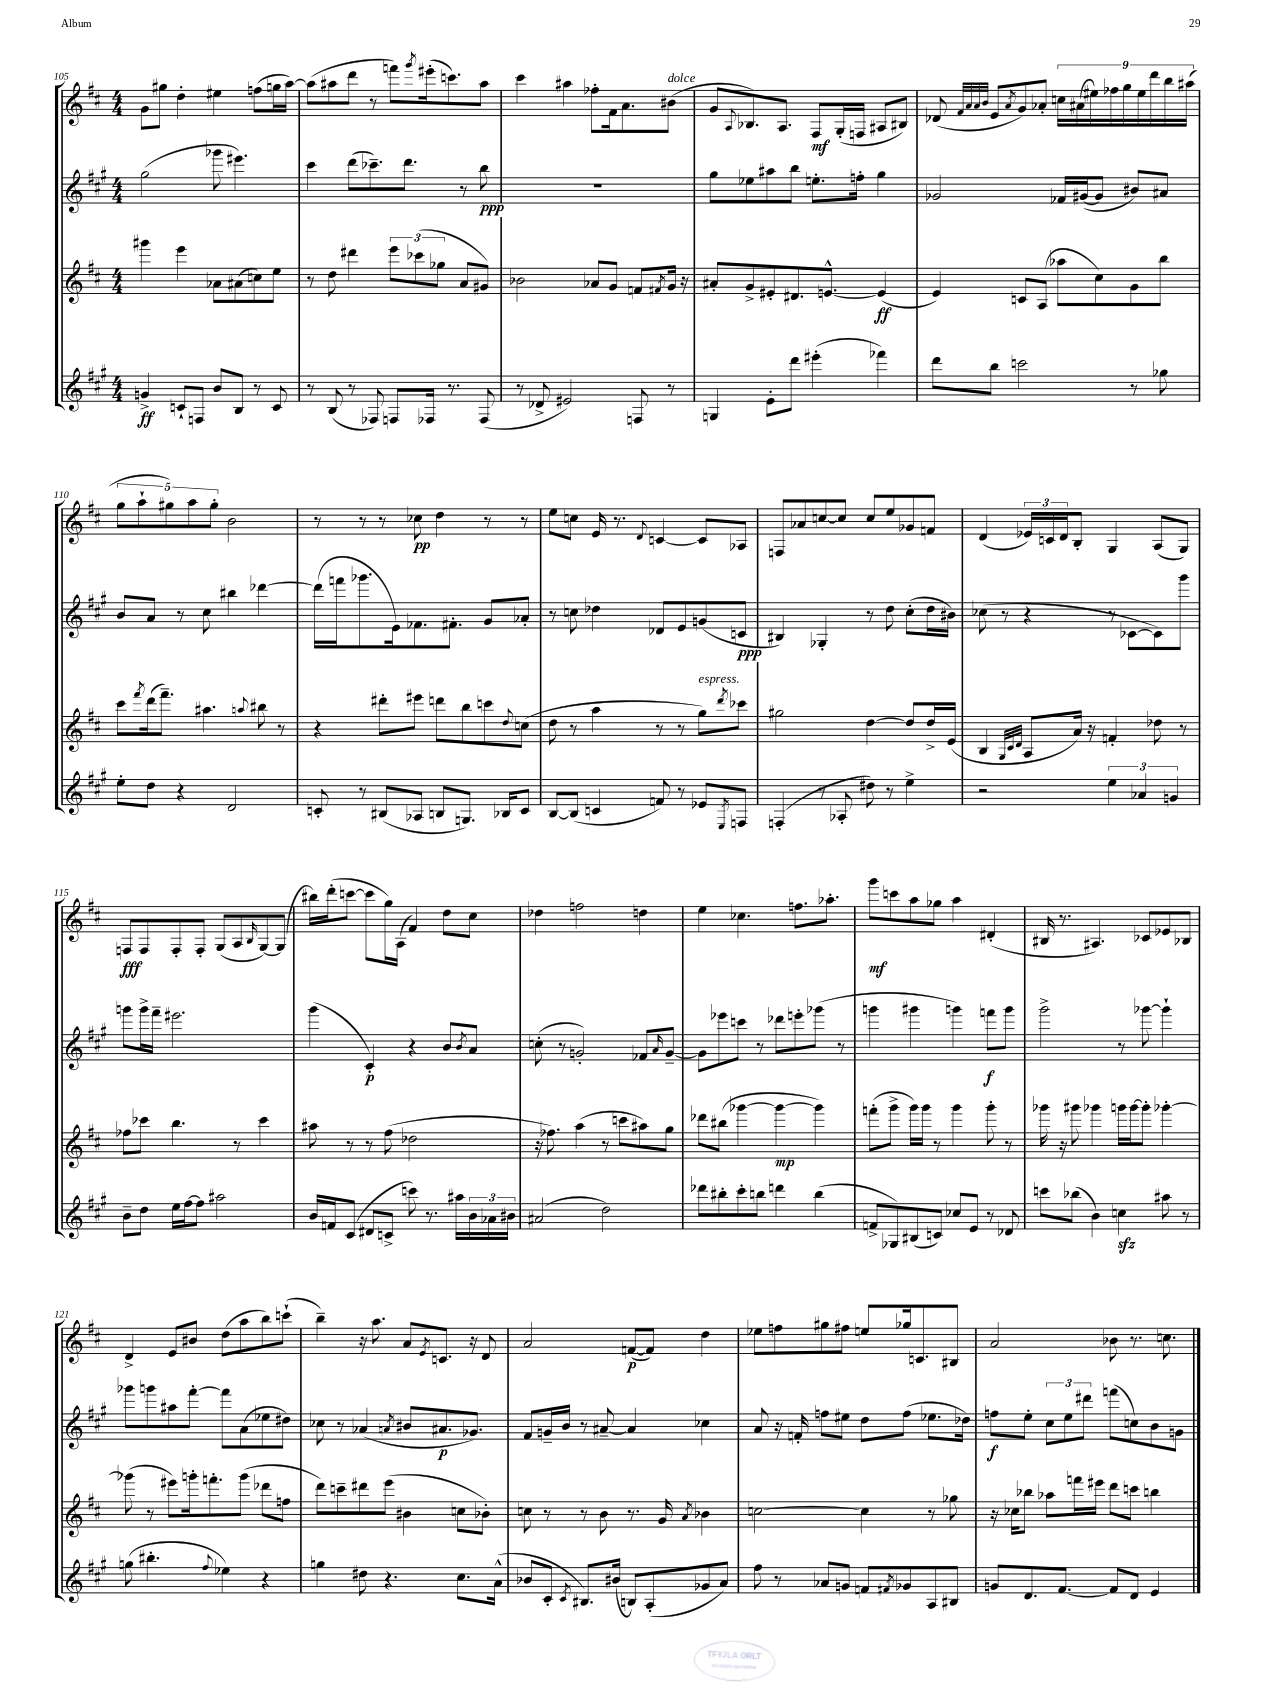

**kern	**dynam	**kern	**dynam	**kern	**dynam	**kern	**dynam
*part4	*part4	*part3	*part3	*part2	*part2	*part1	*part1
*staff4	*staff4	*staff3	*staff3	*staff2	*staff2	*staff1	*staff1
*clefG2	*	*clefG2	*	*clefG2	*	*clefG2	*
*k[f#c#g#]	*	*k[f#c#]	*	*k[f#c#g#]	*	*k[f#c#]	*
*M4/4	*	*M4/4	*	*M4/4	*	*M4/4	*
=105	=105	=105	=105	=105	=105	=105	=105
4gn^/	ff	4ggg#X\	.	(2gg#\	.	8g\L	.
.	.	.	.	.	.	8gg#X\J	.
8cn`/L	.	4eee\	.	.	.	4dd'\	.
8Fn/J	.	.	.	.	.	.	.
8b/L	.	8a-X\L	.	8ggg-X\	.	4ee#X\	.
8B/J	.	(8a#X\	.	4.eee#X\)	.	.	.
8r	.	8ccn\)	.	.	.	(8ffn\L	.
8c/	.	8ee\J	.	.	.	16ggn\L	.
.	.	.	.	.	.	[16aa\JJ)	.
=106	=106	=106	=106	=106	=106	=106	=106
8r	.	8r	.	4ccc#\	.	(8aa\L]	.
(8B/	.	8dd\	.	.	.	8aa#X\	.
8r	.	4ddd#X\	.	(8ddd\L	.	8ddd\J	.
8F-X/)	.	.	.	8.ccc-X~\)	.	8r	.
8Fn/L	.	12eee\L	.	.	.	8fffn\L)	.
.	.	.	.	8.ddd\J	.	.	.
.	.	(12ccc-X\	.	.	.	.	.
.	.	.	.	.	.	8qggg/	.
16F-X/Jk	.	.	.	.	.	(16eee#X'\k	.
.	.	12gg-X\J	.	.	.	.	.
8.r	.	.	.	.	.	8.cccn\)	.
.	.	8a/L	.	8r	.	.	.
(8F-/	.	8g#X/J)	.	8bb\	ppp	8aa#\J	.
=107	=107	=107	=107	=107	=107	=107	=107
8r	.	2b-X\	.	1r	.	4ccc#\	.
8d-X^/	.	.	.	.	.	.	.
2e#X/)	.	.	.	.	.	4aa#X\	.
.	.	8a-X/L	.	.	.	8ff-X'\L	.
.	.	8g/J	.	.	.	16f#\k	.
.	.	.	.	.	.	8.a\	.
8Fn/	.	8fn/L	.	.	.	.	.
.	.	8qf#X/	.	.	.	.	.
!	!	!	!	!	!	!LO:TX:a:i:t=dolce	!
8r	.	16g/Jk	.	.	.	(8b#X\J	.
.	.	16r	.	.	.	.	.
=108	=108	=108	=108	=108	=108	=108	=108
4Gn/	.	8a#X'/L	.	8gg#\L	.	8g/L	.
.	.	.	.	.	.	8qqA/	.
.	.	8g^/	.	8ee-X\	.	8.B-X/)	.
8e'\L	.	8e#X'/	.	8aa#X\	.	.	.
.	.	.	.	.	.	8.A/J	.
8ddd\J	.	8.d#X/	.	8bb\J	.	.	.
(4eee#X'\	.	.	.	8.een'\L	.	8F#/L	mf
.	.	[8.en^^/J	.	.	.	.	.
.	.	.	.	.	.	(16G'/L	.
.	.	.	.	16ffn'\Jk	.	16Fn/JJ	.
4fff-X\)	.	(4e/]	ff	4gg#\	.	8A#X/L	.
.	.	.	.	.	.	8B#X/J)	.
=109	=109	=109	=109	=109	=109	=109	=109
8ddd\L	.	4e/)	.	2g-X/	.	(8d-X/	.
.	.	.	.	.	.	32qqf#/LLL	.
.	.	.	.	.	.	32qqa/	.
.	.	.	.	.	.	32qqa/	.
.	.	.	.	.	.	32qqb/JJJ	.
8bb\J	.	.	.	.	.	8e/L	.
.	.	.	.	.	.	8qa/	.
2cccn\	.	8cn/L	.	.	.	8g/)	.
.	.	(8A/J	.	.	.	8a-X'/J	.
.	.	8aa-X\L	.	16f-X/LL	.	18ccn\LL	.
.	.	.	.	.	.	(18a#X\	.
.	.	.	.	([16g#X/J	.	.	.
.	.	.	.	.	.	18ee#X\)	.
.	.	8cc#\)	.	8g#/J]	.	.	.
.	.	.	.	.	.	18ff-X\	.
.	.	.	.	.	.	18gg\	.
8r	.	8g\	.	8b#X/L)	.	.	.
.	.	.	.	.	.	18ee#\	.
.	.	.	.	.	.	18ddd\	.
8gg-X\	.	8bb\J	.	8a#X/J	.	.	.
.	.	.	.	.	.	18bb\	.
.	.	.	.	.	.	(18aa#X\JJ	.
!!LO:LB:g=z
=110	=110	=110	=110	=110	=110	=110	=110
8ee'\L	.	8ccc#\L	.	8b/L	.	10gg\L	.
.	.	.	.	.	.	10aa`\	.
.	.	8qfff#/	.	.	.	.	.
8dd\J	.	(16ddd\k	.	8a/J	.	.	.
.	.	8.fff#~\J)	.	.	.	.	.
.	.	.	.	.	.	10gg#X\)	.
4r	.	.	.	8r	.	.	.
.	.	.	.	.	.	10aa\	.
.	.	4.aa#X\	.	8cc#\	.	.	.
.	.	.	.	.	.	10gg#'\J	.
2d/	.	.	.	4bb#X\	.	2b\	.
.	.	8qqaan/	.	.	.	.	.
.	.	8bb#X\	.	[4ddd-X\	.	.	.
.	.	8r	.	.	.	.	.
=111	=111	=111	=111	=111	=111	=111	=111
8cn'/	.	4r	.	(16ddd-\LL]	.	8r	.
.	.	.	.	16fffn\J	.	.	.
8r	.	.	.	8.ggg-X\	.	8r	.
(8B#X/L	.	8ddd#X'\L	.	.	.	8r	.
.	.	.	.	16e\k)	.	.	.
8A-X/J	.	8eee#X\J	.	8.f-X\	.	8cc-X\	pp
8Bn/L	.	8dddn\L	.	.	.	4dd\	.
.	.	.	.	8.f#X'\J	.	.	.
8.Gn/J)	.	8bb\	.	.	.	.	.
.	.	8cccn\	.	8g#/L	.	8r	.
16B-X/KL	.	.	.	.	.	.	.
.	.	8qqdd/	.	.	.	.	.
8c/J	.	(8ccn\J	.	8a-X'/J	.	8r	.
=112	=112	=112	=112	=112	=112	=112	=112
[8B/L	.	8dd\	.	8r	.	8ee\L	.
(8B/J]	.	8r	.	8ccn\	.	8ccn\J	.
4cn/	.	4aa\	.	4dd-X\	.	16e/	.
.	.	.	.	.	.	8.r	.
.	.	.	.	.	.	8qqd/	.
8fn/)	.	8r	.	8d-X/L	.	[4cn/	.
8r	.	8r	.	8e/	.	.	.
!	!	!LO:TX:a:i:t=espress.	!	!	!	!	!
8e-X/L	.	8gg\L)	.	(8gn/	.	8c/L]	.
8qE/	.	8qddd/	.	.	.	.	.
8Fn/J	.	8ccc-X\J	.	8cn/J	ppp	8A-X/J	.
=113	=113	=113	=113	=113	=113	=113	=113
(4Fn'/	.	2gg#X\	.	4B#X/)	.	8Fn/L	.
.	.	.	.	.	.	8a-X/	.
8r	.	.	.	4G-X'/	.	[8ccn/	.
8A-X'/	.	.	.	.	.	8cc/J]	.
8dd#X\)	.	[4dd\	.	8r	.	8cc/L	.
8r	.	.	.	8dd\	.	8ee/	.
4ee^\	.	8dd/L]	.	(8cc#'\L	.	8g-X/	.
.	.	16dd^/L	.	16dd\L	.	8fn/J	.
.	.	(16e/JJ	.	16b#X\JJ)	.	.	.
=114	=114	=114	=114	=114	=114	=114	=114
2r	.	4B/	.	(8cc-X\	.	(4d/	.
.	.	.	.	8r	.	.	.
.	.	32qqG/LLL	.	.	.	.	.
.	.	32qqc#/	.	.	.	.	.
.	.	32qqd/JJJ	.	.	.	.	.
.	.	8A/L	.	4r	.	24e-X/LL)	.
.	.	.	.	.	.	24cn/	.
.	.	.	.	.	.	24d/J	.
.	.	16a/Jk)	.	.	.	8B'/J	.
.	.	16r	.	.	.	.	.
6ee\	.	4fn'/	.	8r	.	4G/	.
.	.	.	.	[8c-X\L	.	.	.
6a-X/	.	.	.	.	.	.	.
.	.	8dd-X\	.	8c-\])	.	(8A/L	.
6gn/	.	.	.	.	.	.	.
.	.	8r	.	8ggg#\J	.	8G/J)	.
!!LO:LB:g=z
=115	=115	=115	=115	=115	=115	=115	=115
8b~\L	.	8ff-X\L	.	8gggn\L	.	8Fn/L	fff
8dd\J	.	8ccc-X\J	.	16ggg^\L	.	8F/	.
.	.	.	.	16fff#~\JJ	.	.	.
16ee\LL	.	4.bb\	.	2.eee#X\	.	8F'/	.
[16ff#\J	.	.	.	.	.	.	.
8ff#\J]	.	.	.	.	.	8F'/J	.
2aa#X\	.	.	.	.	.	(8G/L	.
.	.	8r	.	.	.	8A/	.
.	.	.	.	.	.	16qqB/	.
.	.	4ccc-\	.	.	.	[8G/)	.
.	.	.	.	.	.	(8G/J]	.
=116	=116	=116	=116	=116	=116	=116	=116
16b/LL	.	8aa#X\	.	(4ggg#\	.	16bb#X\LL)	.
16fn/J	.	.	.	.	.	(16ddd'\J	.
(8c#/J	.	8r	.	.	.	[8cccn\J	.
8d#X/L	.	8r	.	4c#'/)	p	8ccc\L]	.
8cn^/J	.	(8ff#\	.	.	.	16gg\L)	.
.	.	.	.	.	.	(16A\JJ	.
8cccn\)	.	2dd-X\	.	4r	.	4f#/)	.
8.r	.	.	.	.	.	.	.
.	.	.	.	8b/L	.	8dd\L	.
16aa#X\LL	.	.	.	.	.	.	.
.	.	.	.	8qb/	.	.	.
24b\	.	.	.	8a/J	.	8cc#\J	.
24a-X\	.	.	.	.	.	.	.
24b#X\JJ	.	.	.	.	.	.	.
=117	=117	=117	=117	=117	=117	=117	=117
(2a#X/	.	16r	.	(8ccn'\	.	4dd-X\	.
.	.	8.ff-X\)	.	.	.	.	.
.	.	.	.	8r	.	.	.
.	.	(4aa\	.	2gn'/)	.	2ffn\	.
2dd\)	.	8r	.	.	.	.	.
.	.	8cccn\L	.	.	.	.	.
.	.	8aa#X\)	.	8f-X/L	.	4ddn\	.
.	.	.	.	16qqa/	.	.	.
.	.	8gg\J	.	[8g~/J	.	.	.
=118	=118	=118	=118	=118	=118	=118	=118
8ddd-X\L	.	8ddd-X\L	.	8g\L]	.	4ee\	.
8bb#X'\	.	(8bb#X\J	.	8eee-X\	.	.	.
8ccc#'\	.	[4ggg-X\	.	8cccn\J	.	4.cc-X\	.
8bbn\J	.	.	.	8r	.	.	.
4dddn\	.	4ggg-\_	mp	8ddd-X\L	.	.	.
.	.	.	.	8eeen'\	.	8.ffn\L	.
(4bb\	.	4ggg-\])	.	(8ggg-X\J	.	.	.
.	.	.	.	.	.	8.aa-X'\J	.
.	.	.	.	8r	.	.	.
=119	=119	=119	=119	=119	=119	=119	=119
8fn^/L	.	(8fffn'\L	.	4gggn\	.	8ggg\L	mf
8G-X/)	.	8ggg^\J	.	.	.	8cccn\	.
(8B#X/	.	16ggg\LL)	.	4ggg#X\	.	8aa\	.
.	.	16ggg\JJ	.	.	.	.	.
8cn/J)	.	8r	.	.	.	8gg-X\J	.
8cc-X/L	.	4ggg\	.	4gggn\)	.	4aa\	.
8e/J	.	.	.	.	.	.	.
8r	.	8ggg'\	.	8fffn\L	f	(4d#X'/	.
8d-X/	.	8r	.	8ggg\J	.	.	.
=120	=120	=120	=120	=120	=120	=120	=120
8cccn\L	.	16ggg-X\	.	2ggg#^\	.	16B#X/	.
.	.	16r	.	.	.	8.r	.
(8bb-X\J	.	8ggg#X\	.	.	.	.	.
4b\)	.	4ggg-X\	.	.	.	4.A#X/)	.
4ccnzz\	.	16gggn\LL	.	8r	.	.	.
.	.	[16ggg\J	.	.	.	.	.
.	.	8ggg'\J]	.	[8ggg-X\	.	8c-X/L	.
8aa#X\	.	[4ggg-X'\	.	4ggg-`\]	.	8e-X/	.
8r	.	.	.	.	.	8B-X/J	.
!!LO:LB:g=z
=121	=121	=121	=121	=121	=121	=121	=121
(8ggn\	.	(8ggg-X\]	.	8ggg-X\L	.	4d^/	.
4.bb#X'\	.	8r	.	8gggn\	.	.	.
.	.	8eee#X\L)	.	8aa#X\	.	8e/L	.
.	.	16gggn'\k	.	[8fff#'\J	.	8b#X/J	.
.	.	8.fffn'\	.	.	.	.	.
8qqff#/	.	.	.	.	.	.	.
4ee-X\)	.	.	.	8fff#\L]	.	(8dd\L	.
.	.	(8ggg\J	.	(8a\	.	8aa\	.
4r	.	8ddd-X\L	.	8ee-X\	.	8bb\)	.
.	.	8ffn\J	.	8dd#X\J)	.	(8cccn`\J	.
=122	=122	=122	=122	=122	=122	=122	=122
4ggn\	.	8ddd\L)	.	8cc-X\	.	4bb~\)	.
.	.	8cccn~\	.	8r	.	.	.
8dd#X\	.	8ddd#X\	.	(4a-X/	.	16r	.
.	.	.	.	.	.	8.aa\	.
4.r	.	(8eee\J	.	.	.	.	.
.	.	.	.	8qan/	.	.	.
.	.	4b#X\	.	8b#X/L	.	8a/L	.
.	.	.	.	.	.	8qe/	.
.	.	.	.	8.a#X/	p	8.cn/J	.
8.cc#\L	.	8ccn\L	.	.	.	.	.
.	.	.	.	8.g-X/J)	.	16r	.
.	.	8b-X'\J)	.	.	.	8d/	.
(16a^^\Jk	.	.	.	.	.	.	.
=123	=123	=123	=123	=123	=123	=123	=123
8b-X/L	.	8ccn\	.	8f#/L	.	2a/	.
8c#'/J	.	8r	.	16gn~/L	.	.	.
.	.	.	.	16b/JJ	.	.	.
8qc#/	.	.	.	.	.	.	.
8.B#X/L)	.	8r	.	8r	.	.	.
.	.	8b\	.	[8a#X~/	.	.	.
(16b#X/Jk	.	.	.	.	.	.	.
8Bn/L)	.	8.r	.	4a#/]	.	([8fn/L	p
(8A'/	.	.	.	.	.	8f/J])	.
.	.	16g/	.	.	.	.	.
.	.	8qa/	.	.	.	.	.
8g-X/	.	4b-X\	.	4cc-X\	.	4dd\	.
8a/J)	.	.	.	.	.	.	.
=124	=124	=124	=124	=124	=124	=124	=124
8ff#\	.	[2ccn\	.	8a/	.	8ee-X\L	.
8r	.	.	.	16r	.	8ffn\	.
.	.	.	.	16fn'/	.	.	.
8a-X/L	.	.	.	8ffn\L	.	8gg#X\	.
8gn/J	.	.	.	8ee#X\J	.	8ff#X\J	.
8fn/L	.	4cc\]	.	8dd\L	.	8een/L	.
8qf#X/	.	.	.	.	.	.	.
8g-X/	.	.	.	(8ff\J	.	16gg-X/k	.
.	.	.	.	.	.	8.cn/	.
8A/	.	8r	.	8.ee-X\L	.	.	.
8B#X/J	.	8gg-X\	.	.	.	8B#X/J	.
.	.	.	.	16dd-X\Jk)	.	.	.
=125	=125	=125	=125	=125	=125	=125	=125
8gn/L	.	16r	.	8ffn\L	f	2a/	.
.	.	16cc-X\KL	.	.	.	.	.
8.d/	.	8bb-X\J	.	8ee'\J	.	.	.
.	.	8aa-X\L	.	12cc#\L	.	.	.
[8.f#/J	.	.	.	.	.	.	.
.	.	.	.	12ee\	.	.	.
.	.	16fffn\L	.	.	.	.	.
.	.	.	.	12ddd#X\J	.	.	.
.	.	16eee#X\JJ	.	.	.	.	.
8f#/L]	.	8ddd\L	.	(8fffn\L	.	8b-X\	.
8d/J	.	8cccn\J	.	8ccn\)	.	8.r	.
4e/	.	4bbn\	.	8b\	.	.	.
.	.	.	.	.	.	8.ccn\	.
.	.	.	.	8gn\J	.	.	.
==	==	==	==	==	==	==	==
*-	*-	*-	*-	*-	*-	*-	*-
